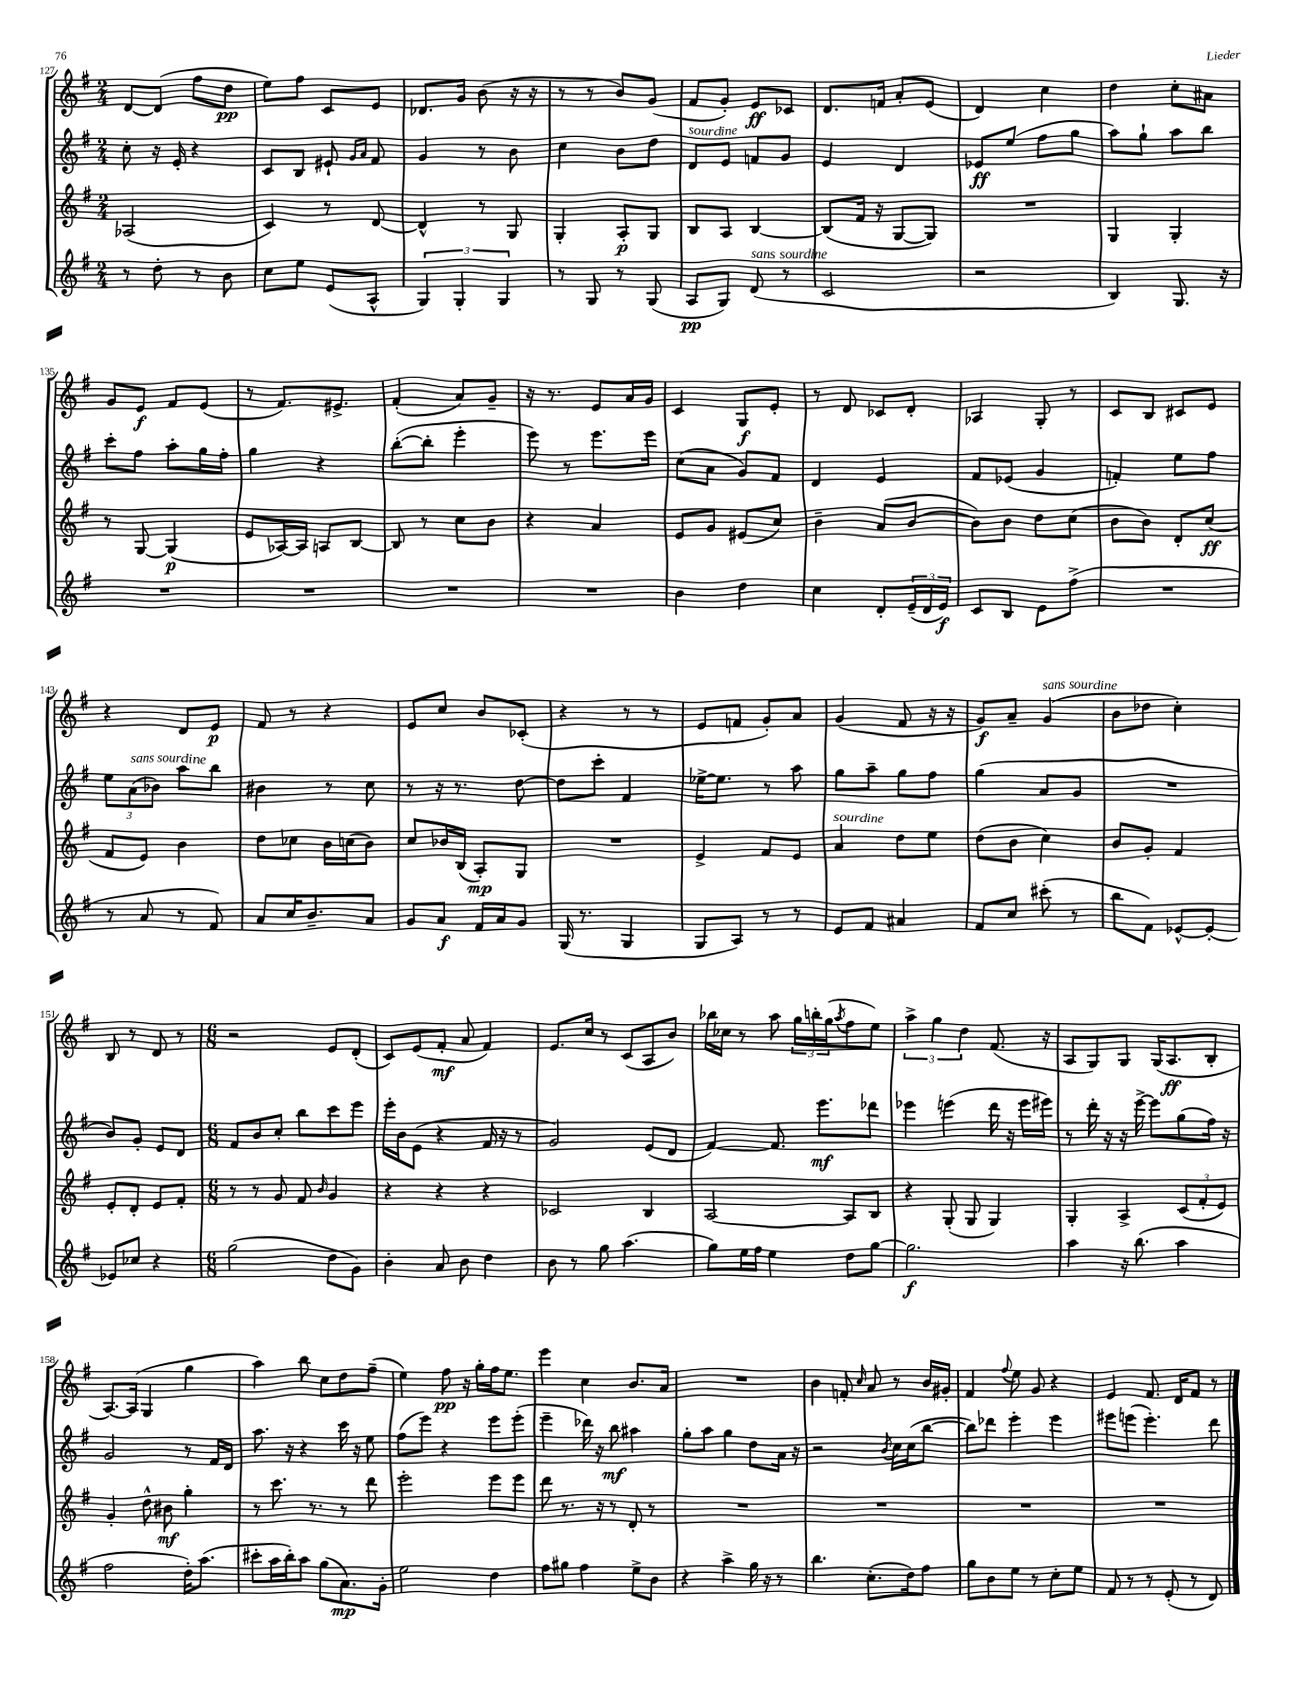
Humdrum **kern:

**kern	**dynam	**kern	**dynam	**kern	**dynam	**kern	**dynam
*part4	*part4	*part3	*part3	*part2	*part2	*part1	*part1
*staff4	*staff4	*staff3	*staff3	*staff2	*staff2	*staff1	*staff1
*clefG2	*	*clefG2	*	*clefG2	*	*clefG2	*
*k[f#]	*	*k[f#]	*	*k[f#]	*	*k[f#]	*
*M2/4	*	*M2/4	*	*M2/4	*	*M2/4	*
=127	=127	=127	=127	=127	=127	=127	=127
8r	.	(2A-X/	.	8cc'\	.	[8d/L	.
8dd'\	.	.	.	16r	.	(8d/J]	.
.	.	.	.	16e'/	.	.	.
8r	.	.	.	4r	.	8ff#\L	.
8b\	.	.	.	.	.	8dd\J	pp
=128	=128	=128	=128	=128	=128	=128	=128
8cc\L	.	4c/)	.	8c/L	.	8ee\L)	.
8ee\J	.	.	.	8B/J	.	8ff#\J	.
(8e/L	.	8r	.	8e#X`/	.	8c/L	.
.	.	.	.	16qqg/LL	.	.	.
.	.	.	.	16qqa/JJ	.	.	.
8A^^/J	.	[8d/	.	8f#/	.	8e/J	.
=129	=129	=129	=129	=129	=129	=129	=129
6G/)	.	4d^^/]	.	4g/	.	8.d-X/L	.
6G'/	.	.	.	.	.	.	.
.	.	.	.	.	.	16g/Jk	.
.	.	8r	.	8r	.	(8b\	.
6G/	.	.	.	.	.	.	.
.	.	8G/	.	8b\	.	16r	.
.	.	.	.	.	.	16r	.
=130	=130	=130	=130	=130	=130	=130	=130
8r	.	4G'/	.	4cc\	.	8r	.
8G/	.	.	.	.	.	8r	.
8r	.	8A'/L	p	8b\L	.	8b/L)	.
(8G/	.	8G/J	.	8dd\J	.	(8g/J	.
=131	=131	=131	=131	=131	=131	=131	=131
!	!	!	!	!LO:TX:a:i:t=sourdine	!	!	!
8A/L	pp	8B/L	.	8d/L	.	8f#/L	.
8G/J)	.	8A/J	.	8e/J	.	8g'/J)	.
!LO:TX:a:i:t=sans sourdine	!	!	!	!	!	!	!
(8d/	.	[4B/	.	8fn/L	.	8e/L	ff
8r	.	.	.	8g/J	.	8c-X/J	.
=132	=132	=132	=132	=132	=132	=132	=132
2c/	.	(8B/L]	.	4e/	.	8.d/L	.
.	.	16f#/Jk	.	.	.	.	.
.	.	16r	.	.	.	16fn/Jk	.
.	.	[8G/L	.	4d/	.	8a'/L	.
.	.	8G/J])	.	.	.	(8e/J	.
=133	=133	=133	=133	=133	=133	=133	=133
2r	.	2r	.	8e-X/L	ff	4d/)	.
.	.	.	.	(8ee/J	.	.	.
.	.	.	.	8ff#\L	.	4cc\	.
.	.	.	.	8gg\J	.	.	.
=134	=134	=134	=134	=134	=134	=134	=134
4B/)	.	4G/	.	8aa\L)	.	4dd\	.
.	.	.	.	8gg`\J	.	.	.
8.G/	.	4G'/	.	8aa\L	.	8cc'\L	.
.	.	.	.	8bb\J	.	8a#X\J	.
16r	.	.	.	.	.	.	.
!!LO:LB:g=z
=135	=135	=135	=135	=135	=135	=135	=135
2r	.	8r	.	8ccc'\L	.	8g/L	.
.	.	[8G/	.	8ff#\J	.	8e/J	f
.	.	(4G/]	p	8aa'\L	.	8f#/L	.
.	.	.	.	16gg\L	.	(8e/J	.
.	.	.	.	16ff#'\JJ	.	.	.
=136	=136	=136	=136	=136	=136	=136	=136
2r	.	8e/L	.	4gg\	.	8r	.
.	.	[16A-X/L)	.	.	.	8.f#/L)	.
.	.	16A-/JJ]	.	.	.	.	.
.	.	8An/L	.	4r	.	.	.
.	.	.	.	.	.	8.e#X^/J	.
.	.	[8B/J	.	.	.	.	.
=137	=137	=137	=137	=137	=137	=137	=137
2r	.	8B/]	.	([8bb'\L	.	(4f#'/	.
.	.	8r	.	8bb'\J]	.	.	.
.	.	8cc\L	.	4eee'\	.	8a/L)	.
.	.	8b\J	.	.	.	8g~/J	.
=138	=138	=138	=138	=138	=138	=138	=138
2r	.	4r	.	8eee\)	.	16r	.
.	.	.	.	.	.	8.r	.
.	.	.	.	8r	.	.	.
.	.	4a/	.	8.eee\L	.	8e/L	.
.	.	.	.	.	.	16a/L	.
.	.	.	.	16eee\Jk	.	16g/JJ	.
=139	=139	=139	=139	=139	=139	=139	=139
4b\	.	8e/L	.	(8cc\L	.	4c/	.
.	.	8g/J	.	8a\J	.	.	.
4dd\	.	(8e#X/L	.	8g/L)	.	8G/L	f
.	.	8cc/J)	.	8f#/J	.	8e'/J	.
=140	=140	=140	=140	=140	=140	=140	=140
4cc\	.	4b~\	.	4d/	.	8r	.
.	.	.	.	.	.	8d/	.
8d'/L	.	(8a/L	.	4e/	.	8c-X/L	.
(24e~/L	.	[8b/J	.	.	.	8d'/J	.
24d/	.	.	.	.	.	.	.
24e/JJ)	f	.	.	.	.	.	.
=141	=141	=141	=141	=141	=141	=141	=141
8c/L	.	8b\L])	.	8f#/L	.	4A-X/	.
8B/J	.	8b\J	.	(8e-X/J	.	.	.
8e\L	.	8dd\L	.	4g/	.	8G'/	.
(8ff#^\J	.	(8cc\J	.	.	.	8r	.
=142	=142	=142	=142	=142	=142	=142	=142
2r	.	8b\L	.	4fn'/)	.	8c/L	.
.	.	8b\J)	.	.	.	8B/J	.
.	.	8d'/L	.	8ee\L	.	8c#X/L	.
.	.	(8cc/J	ff	8ff#\J	.	8e/J	.
!!LO:LB:g=z
=143	=143	=143	=143	=143	=143	=143	=143
8r	.	8f#/L	.	12ee\L	.	4r	.
!	!	!	!	!LO:TX:a:i:t=sans sourdine	!	!	!
.	.	.	.	(12a\	.	.	.
8a/	.	8e/J)	.	.	.	.	.
.	.	.	.	12b-X\J)	.	.	.
8r	.	4b\	.	8aa\L	.	8d/L	.
8f#/)	.	.	.	8bb\J	.	8e/J	p
=144	=144	=144	=144	=144	=144	=144	=144
8a/L	.	8dd\L	.	4b#X\	.	8f#/	.
16cc/K	.	8cc-X\J	.	.	.	8r	.
8.b~/	.	.	.	.	.	.	.
.	.	16b\LL	.	8r	.	4r	.
.	.	(16ccn\J	.	.	.	.	.
8a/J	.	8b\J)	.	8cc\	.	.	.
=145	=145	=145	=145	=145	=145	=145	=145
8g/L	.	8cc/L	.	8r	.	8e/L	.
8a/J	f	16b-X/L	.	16r	.	8cc/J	.
.	.	(16B/JJ	.	8.r	.	.	.
16f#/LL	.	8A'/L)	mp	.	.	8b/L	.
16a/J	.	.	.	.	.	.	.
8g/J	.	8G/J	.	[8dd\	.	(8c-X'/J	.
=146	=146	=146	=146	=146	=146	=146	=146
(16G/	.	2r	.	8dd\L]	.	4r	.
8.r	.	.	.	.	.	.	.
.	.	.	.	8ccc'\J	.	.	.
4G/	.	.	.	4f#/	.	8r	.
.	.	.	.	.	.	8r	.
=147	=147	=147	=147	=147	=147	=147	=147
8G/L	.	4e^/	.	[16ee-X^\KL	.	8e/L	.
.	.	.	.	8.ee-\J]	.	.	.
8A/J)	.	.	.	.	.	8fn/J	.
8r	.	8f#/L	.	8r	.	8g'/L)	.
8r	.	8e/J	.	8aa\	.	8a/J	.
=148	=148	=148	=148	=148	=148	=148	=148
!	!	!LO:TX:a:i:t=sourdine	!	!	!	!	!
8e/L	.	4a/	.	8gg\L	.	(4g/	.
8f#/J	.	.	.	8aa~\J	.	.	.
4a#X/	.	8dd\L	.	8gg\L	.	8f#/	.
.	.	8ee\J	.	8ff#\J	.	16r	.
.	.	.	.	.	.	16r	.
=149	=149	=149	=149	=149	=149	=149	=149
8f#/L	.	(8dd\L	.	(4gg\	.	8g/L)	f
8cc/J	.	8b\J	.	.	.	8a~/J	.
!	!	!	!	!	!	!LO:TX:a:i:t=sans sourdine	!
(8ccc#X'\	.	4cc\)	.	8a/L	.	(4g/	.
8r	.	.	.	8g/J	.	.	.
=150	=150	=150	=150	=150	=150	=150	=150
8bb\L	.	8b/L	.	2r	.	8b\L	.
8f#\J)	.	8g'/J	.	.	.	8dd-X\J	.
[8e-X^^/L	.	4f#/	.	.	.	4cc'\)	.
8e-'/J_	.	.	.	.	.	.	.
!!LO:LB:g=z
=151	=151	=151	=151	=151	=151	=151	=151
8e-X/L]	.	8e'/L	.	8b/L)	.	8B/	.
8cc-X/J	.	8d'/J	.	8g'/J	.	8r	.
4r	.	8e/L	.	8e/L	.	8d/	.
.	.	8f#'/J	.	8d/J	.	8r	.
=152	=152	=152	=152	=152	=152	=152	=152
*M6/8	*	*M6/8	*	*M6/8	*	*M6/8	*
(2gg\	.	8r	.	8f#/L	.	2r	.
.	.	8r	.	8b/	.	.	.
.	.	8g/	.	8cc'/J	.	.	.
.	.	8f#/	.	8bb\L	.	.	.
.	.	16qqb/	.	.	.	.	.
8dd\L	.	4g/	.	8ccc\	.	8e/L	.
8g\J)	.	.	.	8eee\J	.	(8d'/J	.
=153	=153	=153	=153	=153	=153	=153	=153
4b'\	.	4r	.	16eee'\LL	.	8c/L)	.
.	.	.	.	16b\J	.	.	.
.	.	.	.	(8e\J	.	(8e/	.
8a/	.	4r	.	4r	.	8f#'/J	mf
8b\	.	.	.	.	.	8a/	.
4dd\	.	4r	.	16f#/	.	4f#/)	.
.	.	.	.	16r	.	.	.
.	.	.	.	8r	.	.	.
=154	=154	=154	=154	=154	=154	=154	=154
8b\	.	2c-X/	.	2g/)	.	8.e/L	.
8r	.	.	.	.	.	.	.
.	.	.	.	.	.	16cc/Jk	.
8gg\	.	.	.	.	.	8r	.
(4.aa\	.	.	.	.	.	(8c/L	.
.	.	4B/	.	(8e/L	.	8A/	.
.	.	.	.	8d/J	.	8b/J)	.
=155	=155	=155	=155	=155	=155	=155	=155
8gg\L)	.	[2A/	.	[4f#/)	.	16bb-X\LL	.
.	.	.	.	.	.	16cc-X\JJ	.
16ee\L	.	.	.	.	.	8r	.
16ff#\JJ	.	.	.	.	.	.	.
4ee\	.	.	.	8.f#/]	.	8aa\	.
.	.	.	.	.	.	24gg\LL	.
.	.	.	.	.	.	24bbn'\	.
.	.	.	.	8.eee\L	mf	.	.
.	.	.	.	.	.	(24gg\J	.
.	.	.	.	.	.	8qaa/	.
8dd\L	.	8A/L]	.	.	.	8ff#\	.
[8gg\J	.	8B/J	.	8ddd-X\J	.	8ee\J)	.
=156	=156	=156	=156	=156	=156	=156	=156
2.gg\]	f	4r	.	4eee-X\	.	6aa^\	.
.	.	.	.	.	.	6gg\	.
.	.	(8G'/	.	(4eeen\	.	.	.
.	.	.	.	.	.	6dd\	.
.	.	8G/	.	.	.	.	.
.	.	4G/)	.	16ddd\	.	(8.f#/	.
.	.	.	.	16r	.	.	.
.	.	.	.	16eee\LL	.	.	.
.	.	.	.	16eee#X\JJ)	.	16r	.
=157	=157	=157	=157	=157	=157	=157	=157
4aa\	.	4G'/	.	8r	.	8A/L	.
.	.	.	.	16ddd'\	.	8G/)	.
.	.	.	.	16r	.	.	.
16r	.	4A^/	.	16r	.	8G/J	.
(8.bb\	.	.	.	[16eee^\	.	.	.
.	.	.	.	8eee\L]	.	(16G/KL	.
.	.	.	.	.	.	8.A/	ff
4aa\	.	(12c/L	.	(8gg\	.	.	.
.	.	12f#'/	.	.	.	.	.
.	.	.	.	16ff#\Jk)	.	8B'/J	.
.	.	12e/J)	.	.	.	.	.
.	.	.	.	16r	.	.	.
!!LO:LB:g=z
=158	=158	=158	=158	=158	=158	=158	=158
2ff#\	.	4g'/	.	2g/	.	[8.A/L)	.
.	.	.	.	.	.	(16A/Jk]	.
.	.	8dd^^\	.	.	.	4G/	.
.	.	8b#X\	mf	.	.	.	.
16dd'\KL)	.	4gg'\	.	8r	.	4gg\	.
(8.aa\J	.	.	.	.	.	.	.
.	.	.	.	16f#/LL	.	.	.
.	.	.	.	16d/JJ	.	.	.
=159	=159	=159	=159	=159	=159	=159	=159
8ccc#X'\L	.	8r	.	8.aa\	.	4aa\)	.
16aa\L	.	8.ccc\	.	.	.	.	.
16bb'\J)	.	.	.	16r	.	.	.
8aa\J	.	.	.	4r	.	8bb\	.
.	.	8.r	.	.	.	.	.
(8gg\L	.	.	.	.	.	8cc\L	.
8.a\)	mp	8r	.	16ccc\	.	8dd\	.
.	.	.	.	16r	.	.	.
.	.	8ddd\	.	8ee\	.	(8ff#~\J	.
16g'\Jk	.	.	.	.	.	.	.
=160	=160	=160	=160	=160	=160	=160	=160
2ee\	.	2eee'\	.	(8ff#\L	.	4ee\)	.
.	.	.	.	8eee\J)	.	.	.
.	.	.	.	4r	.	8ff#\	pp
.	.	.	.	.	.	16r	.
.	.	.	.	.	.	16gg'\LL	.
4dd\	.	8eee\L	.	8eee\L	.	16ff#\J	.
.	.	.	.	.	.	8.ee\J	.
.	.	8eee\J	.	(8eee'\J	.	.	.
=161	=161	=161	=161	=161	=161	=161	=161
8ff#\L	.	8ddd\	.	4eee~\	.	4eee\	.
8gg#X\J	.	8.r	.	.	.	.	.
4ff#\	.	.	.	16ddd-X\)	.	4cc\	.
.	.	16r	.	16r	.	.	.
.	.	8r	.	8bb\	mf	.	.
8ee^\L	.	8d'/	.	4aa#X\	.	8.b/L	.
8b\J	.	8r	.	.	.	.	.
.	.	.	.	.	.	16a/Jk	.
=162	=162	=162	=162	=162	=162	=162	=162
4r	.	2.r	.	8gg'\L	.	2.r	.
.	.	.	.	8aa\J	.	.	.
4aa^\	.	.	.	4gg\	.	.	.
16gg\	.	.	.	8dd\L	.	.	.
16r	.	.	.	.	.	.	.
8r	.	.	.	16a\Jk	.	.	.
.	.	.	.	16r	.	.	.
=163	=163	=163	=163	=163	=163	=163	=163
4.bb\	.	2.r	.	2r	.	4b\	.
.	.	.	.	.	.	8fn'/	.
.	.	.	.	.	.	16qqcc/	.
(8.cc'\L	.	.	.	.	.	8a/	.
.	.	.	.	8qb/	.	.	.
.	.	.	.	16cc\LL	.	8r	.
16dd\k)	.	.	.	(16cc\J	.	.	.
8ff#\J	.	.	.	[8bb\J	.	16b/LL	.
.	.	.	.	.	.	16g#X'/JJ	.
=164	=164	=164	=164	=164	=164	=164	=164
8gg\L	.	2.r	.	8bb\L])	.	4f#/	.
8b\	.	.	.	8ddd-X\J	.	.	.
.	.	.	.	.	.	8qqff#/	.
8ee\J	.	.	.	4eee'\	.	8ee\	.
8r	.	.	.	.	.	8g/	.
8cc'\L	.	.	.	4eee\	.	4r	.
8ee\J	.	.	.	.	.	.	.
=165	=165	=165	=165	=165	=165	=165	=165
8f#/	.	2.r	.	8eee#X\L	.	4e/	.
8r	.	.	.	(8eeen\J	.	.	.
8r	.	.	.	4.eee'\)	.	8.f#/	.
(8e'/	.	.	.	.	.	.	.
.	.	.	.	.	.	16d/KL	.
8r	.	.	.	.	.	8f#/J	.
8d/)	.	.	.	8ddd\	.	8r	.
==	==	==	==	==	==	==	==
*-	*-	*-	*-	*-	*-	*-	*-
